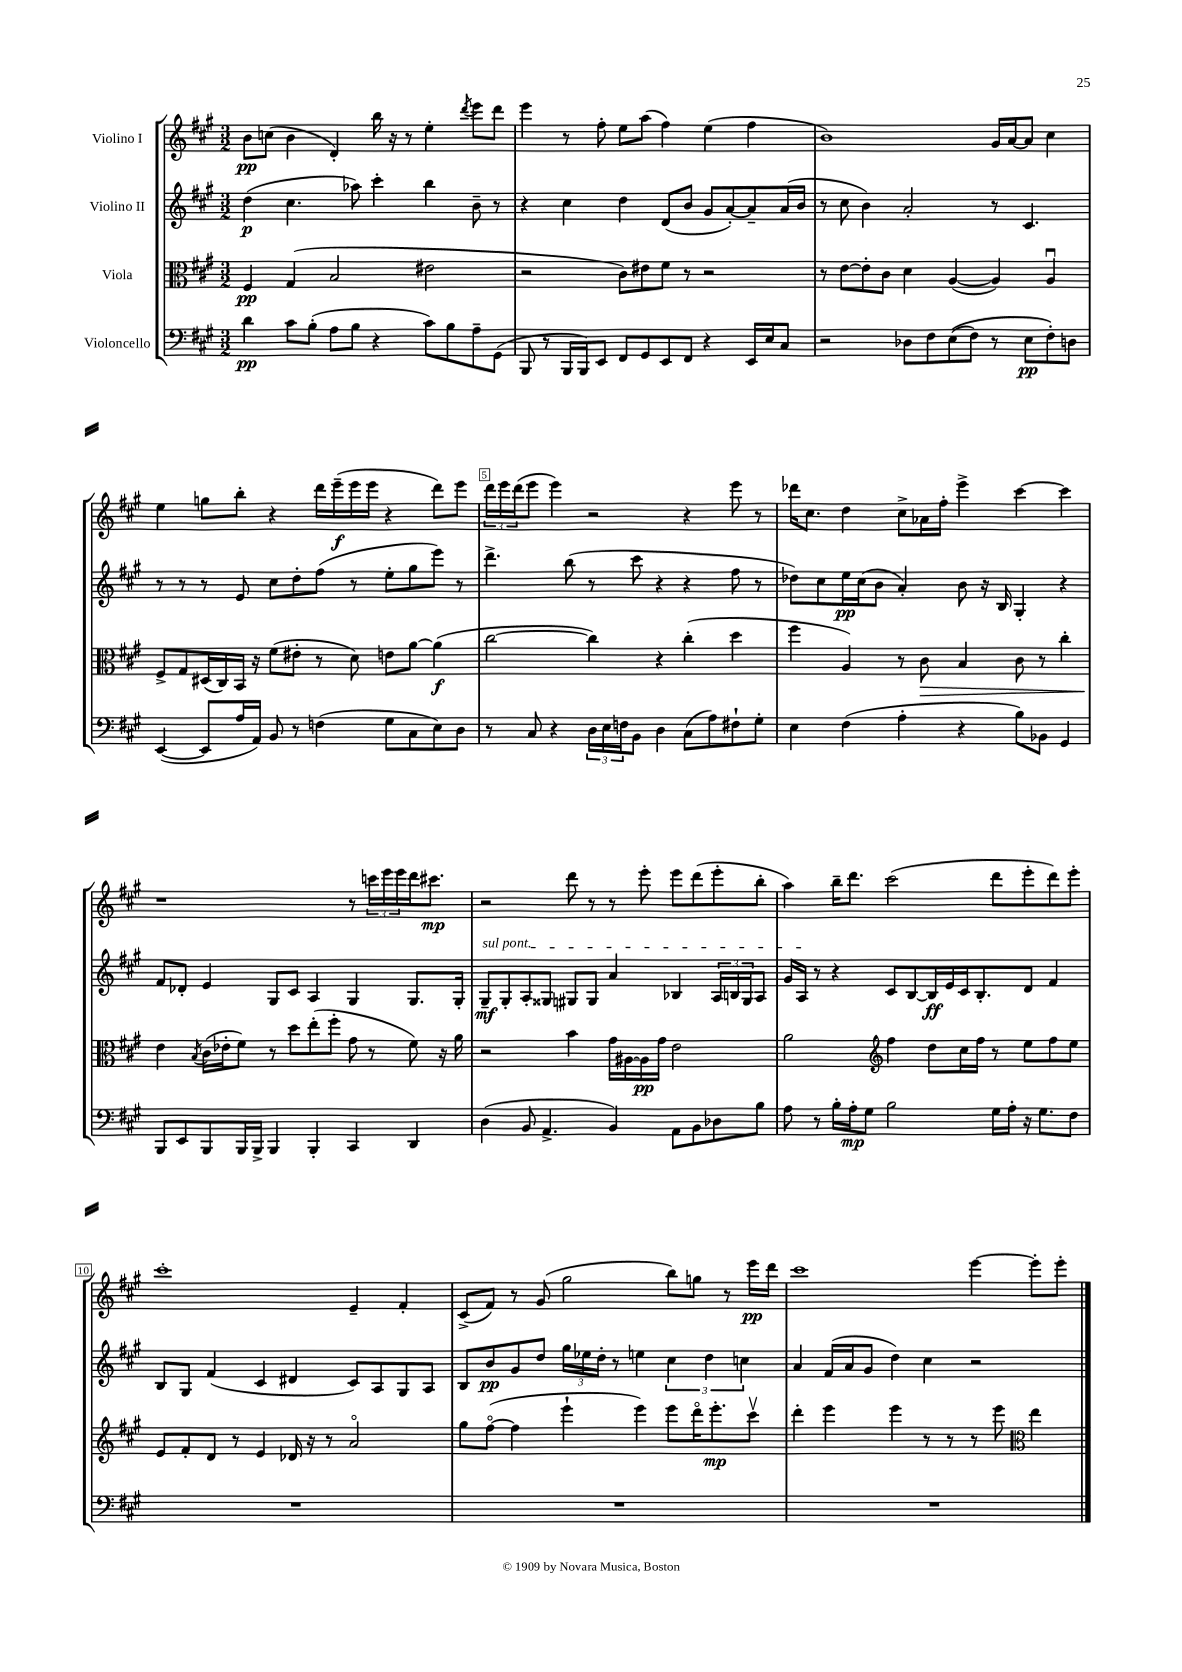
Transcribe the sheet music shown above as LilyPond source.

<<
\new StaffGroup <<
\new Staff = "s0" \with { instrumentName = "Violino I" } {
    \clef treble \key a \major \numericTimeSignature \time 3/2
    b'8\pp c''8( b'4 d'4-.) b''16 r16 r8 e''4-. \acciaccatura { d'''8 } e'''8 d'''8 |
    e'''4 r8 fis''8-. e''8 a''8( fis''4) e''4( fis''4 |
    b'1) gis'16 a'16~ a'8 cis''4 |
    e''4 g''8 b''8-. r4 d'''16 e'''16--\f( e'''16 e'''16 r4 d'''8) e'''8 |
    \tuplet 3/2 { d'''16 e'''16 d'''16( } e'''8 e'''4) r2 r4 e'''8 r8 |
    des'''16 cis''8. d''4 cis''8-> aes'16 fis''16-. e'''4-> cis'''4~ cis'''4 |
    r1 r8 \tuplet 3/2 { c'''16 e'''16 e'''16 } d'''16 cis'''8.\mp |
    r2 d'''8 r8 r8 e'''8-. e'''8 d'''8( e'''8-. b''8-. |
    a''4) b''16-- d'''8. cis'''2( d'''8 e'''8-. d'''8) e'''8-. |
    cis'''1-. e'4-- fis'4-. |
    cis'8->( fis'8) r8 gis'8( gis''2 b''8) g''8 r8 e'''16\pp d'''16 |
    cis'''1 e'''4~ e'''8-. e'''8-. \bar "|." |
}
\new Staff = "s1" \with { instrumentName = "Violino II" } {
    \clef treble \key a \major \numericTimeSignature \time 3/2
    d''4\p( cis''4. aes''8) cis'''4-. b''4 b'8-- r8 |
    r4 cis''4 d''4 d'8( b'8 gis'8 a'8~-.) a'8-- a'16( b'16 |
    r8 cis''8 b'4) a'2-. r8 cis'4. |
    r8 r8 r8 e'8 cis''8 d''8-. fis''8( r8 e''8-. gis''8 e'''8) r8 |
    d'''4.-> b''8( r8 cis'''8 r4 r4 fis''8 r8 |
    des''8) cis''8 e''16\pp cis''16( b'8 a'4-.) b'8 r16 b16 gis4-. r4 |
    fis'8 des'8-. e'4 gis8 cis'8 a4 gis4 gis8. gis16-. |
    \once \override TextSpanner.bound-details.left.text = \markup { \italic "sul pont." } gis8--\mf\startTextSpan gis8-. a8-. gisis8 gis8 gis8 a'4 bes4 \tuplet 3/2 { a16 b16 gis16 } a8 |
    gis'16 a16\stopTextSpan r8 r4 cis'8 b8~ b16\ff e'16 cis'16 b8.-. d'8 fis'4 |
    b8 gis8 fis'4( cis'4 dis'4 cis'8) a8 gis8 a8 |
    b8 b'8\pp gis'8 d''8 \tuplet 3/2 { gis''16 ees''16 d''16-. } r8 e''4 \tuplet 3/2 { cis''4 d''4 c''4 } |
    a'4 fis'16( a'16 gis'8 d''4) cis''4 r2 \bar "|." |
}
\new Staff = "s2" \with { instrumentName = "Viola" } {
    \clef alto \key a \major \numericTimeSignature \time 3/2
    fis4\pp gis4( b2 eis'2 |
    r2 cis'8) eis'8 fis'8 r8 r2 |
    r8 e'8~ e'8-. cis'8 d'4 a4~( a4) a4\downbow |
    fis8-> gis8 dis16( cis16) b,16 r16 fis'8( eis'8-. r8 d'8) e'8 a'8~ a'4\f( |
    cis''2~ cis''4) r4 cis''4-.( d''4 |
    fis''4 a4) r8 cis'8\> b4 cis'8 r8 cis''4-. |
    e'4\! \acciaccatura { b8 } cis'16( ees'16-. fis'8) r8 d''8 e''8-.( fis''8-. gis'8 r8 fis'8) r16 a'16 |
    r2 b'4 gis'16 ais16~ ais16\pp gis'16 e'2 |
    a'2 \clef treble fis''4 d''8 cis''16 fis''16 r8 e''8 fis''8 e''8 |
    e'8 fis'8-. d'8 r8 e'4 des'16 r16 r8 a'2\flageolet |
    gis''8 fis''8~\flageolet( fis''4 e'''4-! e'''4) e'''8 d'''16\flageolet e'''8.-.\mp cis'''8\upbow |
    d'''4-. e'''4 e'''4 r8 r8 r8 e'''8 \clef alto e''4 \bar "|." |
}
\new Staff = "s3" \with { instrumentName = "Violoncello" } {
    \clef bass \key a \major \numericTimeSignature \time 3/2
    d'4\pp cis'8 b8-.( a8 b8 r4 cis'8) b8 a8-- gis,8( |
    b,,8 r8 b,,16 b,,16) e,8 fis,8 gis,8 e,8 fis,8 r4 e,16 e16 cis8 |
    r2 des8 fis8 e8(\( fis8) r8 e8\pp fis8-.\) d8 |
    e,4~( e,8 a16 a,16) b,8 r8 f4( gis8 cis8 e8) d8 |
    r8 cis8 r4 \tuplet 3/2 { d16 e16 f16 } b,8 d4 cis8( a8) fis8-! gis8-. |
    e4 fis4( a4-. r4 b8) bes,8 gis,4 |
    b,,8 e,8 b,,8 b,,16 b,,16-> b,,4 b,,4-. cis,4 d,4 |
    d4( b,8 a,4.-> b,4) a,8 b,8 des8 b8 |
    a8 r8 b16-. a16-.\mp gis8 b2 gis16 a16-. r16 gis8. fis8 |
    R1. |
    R1. |
    R1. \bar "|." |
}
>>
>>
\layout { \context { \Score \override BarNumber.break-visibility = ##(#f #t #t) barNumberVisibility = #(every-nth-bar-number-visible 5) \override BarNumber.stencil = #(make-stencil-boxer 0.1 0.3 ly:text-interface::print) } }
